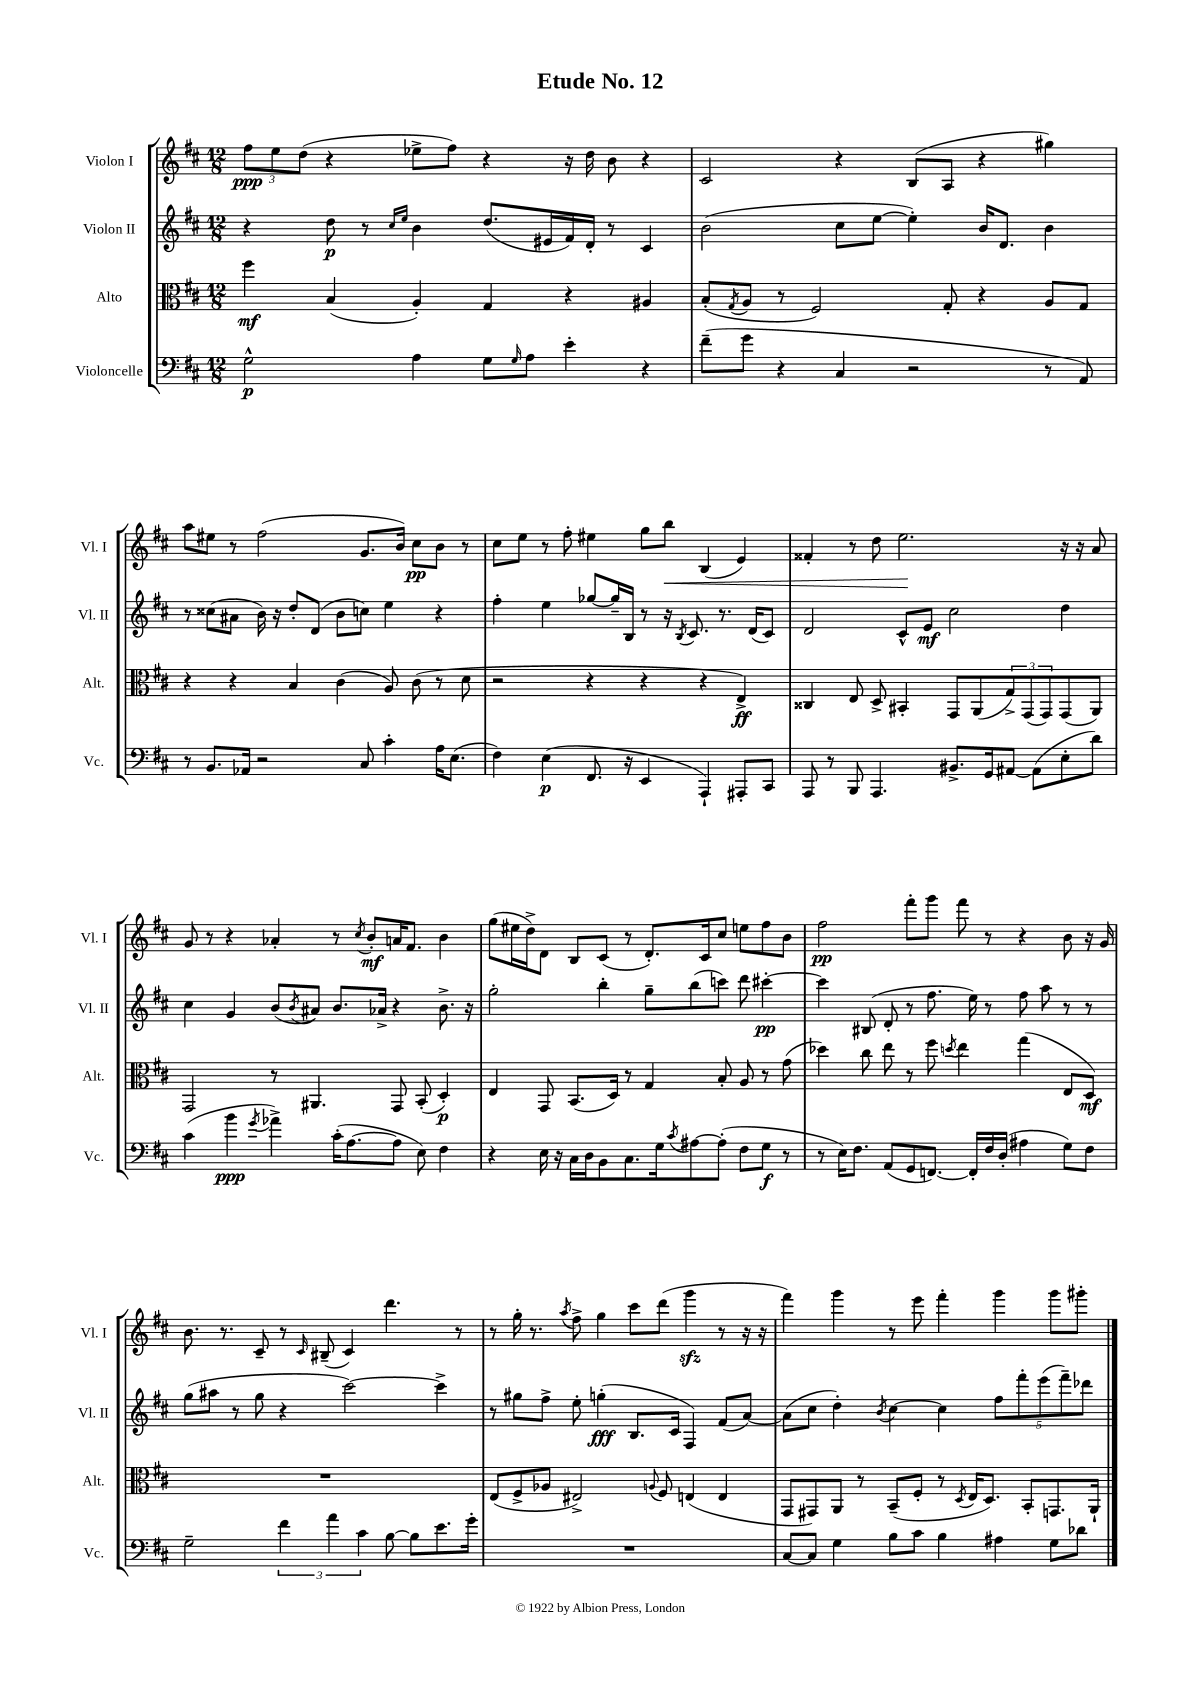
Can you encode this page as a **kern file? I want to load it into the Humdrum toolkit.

**kern	**dynam	**kern	**dynam	**kern	**dynam	**kern	**dynam
*part4	*part4	*part3	*part3	*part2	*part2	*part1	*part1
*staff4	*staff4	*staff3	*staff3	*staff2	*staff2	*staff1	*staff1
*I"Violoncelle	*	*I"Alto	*	*I"Violon II	*	*I"Violon I	*
*I'Vc.	*	*I'Alt.	*	*I'Vl. II	*	*I'Vl. I	*
*clefF4	*	*clefC3	*	*clefG2	*	*clefG2	*
*k[f#c#]	*	*k[f#c#]	*	*k[f#c#]	*	*k[f#c#]	*
*M12/8	*	*M12/8	*	*M12/8	*	*M12/8	*
=1	=1	=1	=1	=1	=1	=1	=1
2G^^\	p	4ff#\	mf	4r	.	12ff#\L	ppp
.	.	.	.	.	.	12ee\	.
.	.	.	.	.	.	(12dd\J	.
.	.	(4B/	.	8dd\	p	4r	.
.	.	.	.	8r	.	.	.
.	.	.	.	16qqcc#/LL	.	.	.
.	.	.	.	16qqee/JJ	.	.	.
4A\	.	4A'/)	.	4b\	.	8ee-X^\L	.
.	.	.	.	.	.	8ff#\J)	.
8G\L	.	4G/	.	(8.dd/L	.	4r	.
16qqG/	.	.	.	.	.	.	.
8A\J	.	.	.	.	.	.	.
.	.	.	.	16e#X/L	.	.	.
4e'\	.	4r	.	16f#/)	.	16r	.
.	.	.	.	16d'/JJ	.	16dd\	.
.	.	.	.	8r	.	8b\	.
4r	.	4A#X/	.	4c#/	.	4r	.
=2	=2	=2	=2	=2	=2	=2	=2
(8f#~\L	.	(8B'/L	.	(2b\	.	2c#/	.
.	.	8qG/	.	.	.	.	.
8g\J	.	8A/J	.	.	.	.	.
4r	.	8r	.	.	.	.	.
.	.	2F#/)	.	.	.	.	.
4C#/	.	.	.	8cc#\L	.	4r	.
.	.	.	.	[8ee\J	.	.	.
2r	.	.	.	4ee'\])	.	(8B/L	.
.	.	8G'/	.	.	.	8A/J	.
.	.	4r	.	16b/KL	.	4r	.
.	.	.	.	8.d/J	.	.	.
8r	.	8A/L	.	4b\	.	4gg#X\)	.
8AA/)	.	8G/J	.	.	.	.	.
!!LO:LB:g=z
=3	=3	=3	=3	=3	=3	=3	=3
8r	.	4r	.	8r	.	8aa\L	.
8.BB/L	.	.	.	(8cc##X\L	.	8ee#X\J	.
.	.	4r	.	8a#X\J	.	8r	.
16AA-X/Jk	.	.	.	.	.	.	.
2r	.	.	.	16b\)	.	(2ff#\	.
.	.	.	.	16r	.	.	.
.	.	4B/	.	8dd'/L	.	.	.
.	.	.	.	(8d/J	.	.	.
.	.	(4c#\	.	8b\L	.	.	.
8C#/	.	.	.	8ccn\J)	.	8.g/L	.
4c#'\	.	8A/)	.	4ee\	.	.	.
.	.	.	.	.	.	16b/Jk)	.
.	.	(8c#\	.	.	.	8cc#\L	pp
16A\KL	.	8r	.	4r	.	8b\J	.
(8.E\J	.	.	.	.	.	.	.
.	.	8d\	.	.	.	8r	.
=4	=4	=4	=4	=4	=4	=4	=4
4F#\)	.	2r	.	4ff#'\	.	8cc#\L	.
.	.	.	.	.	.	8ee\J	.
(4E\	p	.	.	4ee\	.	8r	.
.	.	.	.	.	.	8ff#'\	.
8.FF#/	.	4r	.	[8gg-X/L	.	4ee#X\	.
.	.	.	.	16gg-~/L]	.	.	.
16r	.	.	.	16B/JJ	.	.	.
4EE/	.	4r	.	8r	.	8gg\L	.
!	!	!	!	!	!	!	!LO:HP:b
.	.	.	.	16r	.	8bb\J	<
.	.	.	.	8qB/	.	.	.
.	.	.	.	8.c#/	.	.	.
4AAA`/)	.	4r	.	.	.	(4B/	.
.	.	.	.	8.r	.	.	.
8AAA#X'/L	.	4E^/)	ff	.	.	4e/)	.
.	.	.	.	(16d/KL	.	.	.
8CC#/J	.	.	.	8c#/J)	.	.	.
=5	=5	=5	=5	=5	=5	=5	=5
8AAA/	.	4C##X/	.	2d/	.	4f##X'/	.
8r	.	.	.	.	.	.	.
8BBB/	.	8E/	.	.	.	8r	.
4.AAA/	.	8D^/	.	.	.	8dd\	.
.	.	4BB#X'/	.	8c#^^/L	.	2.ee\	.
.	.	.	.	8e/J	mf	.	.
8.BB#X^/L	.	8GG/L	.	2cc#\	.	.	.
.	.	(8AA/	.	.	.	.	.
16GG/k	.	.	.	.	.	.	.
[8AA#X/J	.	12G^/)	.	.	.	.	.
.	.	(12GG/	.	.	.	.	.
(8AA#\L]	.	.	.	.	.	.	.
.	.	12GG/)	.	.	.	.	.
8E'\	.	(8GG/	.	4dd\	.	16r	[
.	.	.	.	.	.	16r	.
8d\J)	.	8AA/J)	.	.	.	8a/	.
!!LO:LB:g=z
=6	=6	=6	=6	=6	=6	=6	=6
(4c#\	.	2GG/	.	4cc#\	.	8g/	.
.	.	.	.	.	.	8r	.
4b\	ppp	.	.	4g/	.	4r	.
8qg/	.	.	.	.	.	.	.
4a-X^\)	.	8r	.	(8b/L	.	4a-X'/	.
.	.	.	.	8qb/	.	.	.
.	.	4.AA#X/	.	8a#X/J)	.	.	.
(16c#'\KL	.	.	.	8.b/L	.	8r	.
[8.A\	.	.	.	.	.	.	.
.	.	.	.	.	.	8qcc#/	.
.	.	.	.	.	.	8b'/L	mf
.	.	.	.	16a-X^/Jk	.	.	.
8A\J]	.	8GG/	.	4r	.	16an/K	.
.	.	.	.	.	.	8.f#/J	.
8E\)	.	(8BB'/	.	.	.	.	.
4F#\	.	4D'/)	p	8.b^\	.	4b\	.
.	.	.	.	16r	.	.	.
=7	=7	=7	=7	=7	=7	=7	=7
4r	.	4E/	.	2gg'\	.	(8gg\L	.
.	.	.	.	.	.	16ee#X\L	.
.	.	.	.	.	.	16dd^\J)	.
16E\	.	8GG/	.	.	.	8d\J	.
16r	.	.	.	.	.	.	.
16C#\LL	.	(8.BB/L	.	.	.	8B/L	.
16D\J	.	.	.	.	.	.	.
8BB\	.	.	.	4bb'\	.	(8c#/J	.
.	.	16D/Jk)	.	.	.	.	.
8.C#\	.	8r	.	.	.	8r	.
.	.	4G/	.	8gg~\L	.	8.d'/L)	.
16G\k	.	.	.	.	.	.	.
8qc#/	.	.	.	.	.	.	.
[8A#X\	.	.	.	(8bb\	.	.	.
.	.	.	.	.	.	16c#/k	.
(8A#'\J]	.	8B'/	.	8cccn\J)	.	8cc#/J	.
8F#\L	.	8A/	.	8ddd\	.	8een\L	.
8G\J	f	8r	.	[4ccc#X'\	pp	8ff#\	.
8r	.	(8g\	.	.	.	8b\J	.
=8	=8	=8	=8	=8	=8	=8	=8
8r	.	4dd-X\)	.	4ccc#\]	.	2ff#\	pp
16E\KL)	.	.	.	.	.	.	.
8.F#\J	.	.	.	.	.	.	.
.	.	8cc#\	.	(8B#X/	.	.	.
(8AA/L	.	8ee\	.	8d'/	.	.	.
8GG/	.	8r	.	8r	.	8fff#'\L	.
[8.FFn/J)	.	8ff#\	.	8.ff#\	.	8ggg\J	.
.	.	8qddn/	.	.	.	.	.
.	.	4ee\	.	.	.	8fff#\	.
16FF'/LL]	.	.	.	16ee\)	.	.	.
16F#/	.	.	.	8r	.	8r	.
(16D'/JJ	.	.	.	.	.	.	.
4A#X\	.	(4gg\	.	8ff#\	.	4r	.
.	.	.	.	8aa\	.	.	.
8G\L)	.	8E/L	.	8r	.	8b\	.
8F#\J	.	8D/J)	mf	8r	.	16r	.
.	.	.	.	.	.	16g/	.
!!LO:LB:g=z
=9	=9	=9	=9	=9	=9	=9	=9
2G~\	.	1.r	.	(8gg\L	.	8.b\	.
.	.	.	.	8aa#X\J	.	.	.
.	.	.	.	.	.	8.r	.
.	.	.	.	8r	.	.	.
.	.	.	.	8gg\	.	8c#~/	.
6f#\	.	.	.	4r	.	8r	.
.	.	.	.	.	.	16qqc#/	.
.	.	.	.	.	.	(8B#X~/	.
6a\	.	.	.	.	.	.	.
.	.	.	.	[2ccc#\)	.	4c#/)	.
6c#\	.	.	.	.	.	.	.
[8B\	.	.	.	.	.	4.ddd\	.
8B\L]	.	.	.	.	.	.	.
8.e\	.	.	.	4ccc#^\]	.	.	.
.	.	.	.	.	.	8r	.
16g'\Jk	.	.	.	.	.	.	.
=10	=10	=10	=10	=10	=10	=10	=10
1.r	.	(8E/L	.	8r	.	8r	.
.	.	8F#^/	.	8gg#X\L	.	16gg'\	.
.	.	.	.	.	.	8.r	.
.	.	8A-X/J	.	8ff#^\J	.	.	.
.	.	.	.	.	.	8qaa/	.
.	.	2E#X^/)	.	8ee'\	.	8ff#^\	.
.	.	.	.	(4ggn'\	fff	4gg\	.
.	.	.	.	8.B/L	.	8ccc#\L	.
.	.	8qqAn/	.	.	.	.	.
.	.	8F#/	.	.	.	(8ddd\J	.
.	.	.	.	16c#/Jk	.	.	.
.	.	(4En/	.	4F#/)	.	4gggzz\	.
.	.	4E/	.	(8f#/L	.	8r	.
.	.	.	.	[8a/J)	.	16r	.
.	.	.	.	.	.	16r	.
=11	=11	=11	=11	=11	=11	=11	=11
[8C#/L	.	8GG/L	.	(8a\L]	.	4fff#\)	.
8C#/J]	.	8GG#X/)	.	8cc#\J	.	.	.
4G\	.	8AA/J	.	4dd'\)	.	4ggg\	.
.	.	8r	.	.	.	.	.
.	.	.	.	8qb/	.	.	.
8B\L	.	(8BB~/L	.	[4cc#\	.	8r	.
8c#\J	.	8F#'/J	.	.	.	8eee\	.
4B\	.	8r	.	4cc#\]	.	4fff#'\	.
.	.	8qD/	.	.	.	.	.
.	.	16E/KL	.	.	.	.	.
.	.	8.D/J)	.	.	.	.	.
4A#X\	.	.	.	10ff#\L	.	4ggg\	.
.	.	.	.	10fff#'\	.	.	.
.	.	8BB'/L	.	.	.	.	.
.	.	.	.	(10eee\	.	.	.
8G\L	.	8.GGn/	.	.	.	8ggg\L	.
.	.	.	.	10fff#~\)	.	.	.
8d-X\J	.	.	.	.	.	8ggg#X'\J	.
.	.	.	.	10ddd-X\J	.	.	.
.	.	16AA`/Jk	.	.	.	.	.
==	==	==	==	==	==	==	==
*-	*-	*-	*-	*-	*-	*-	*-
